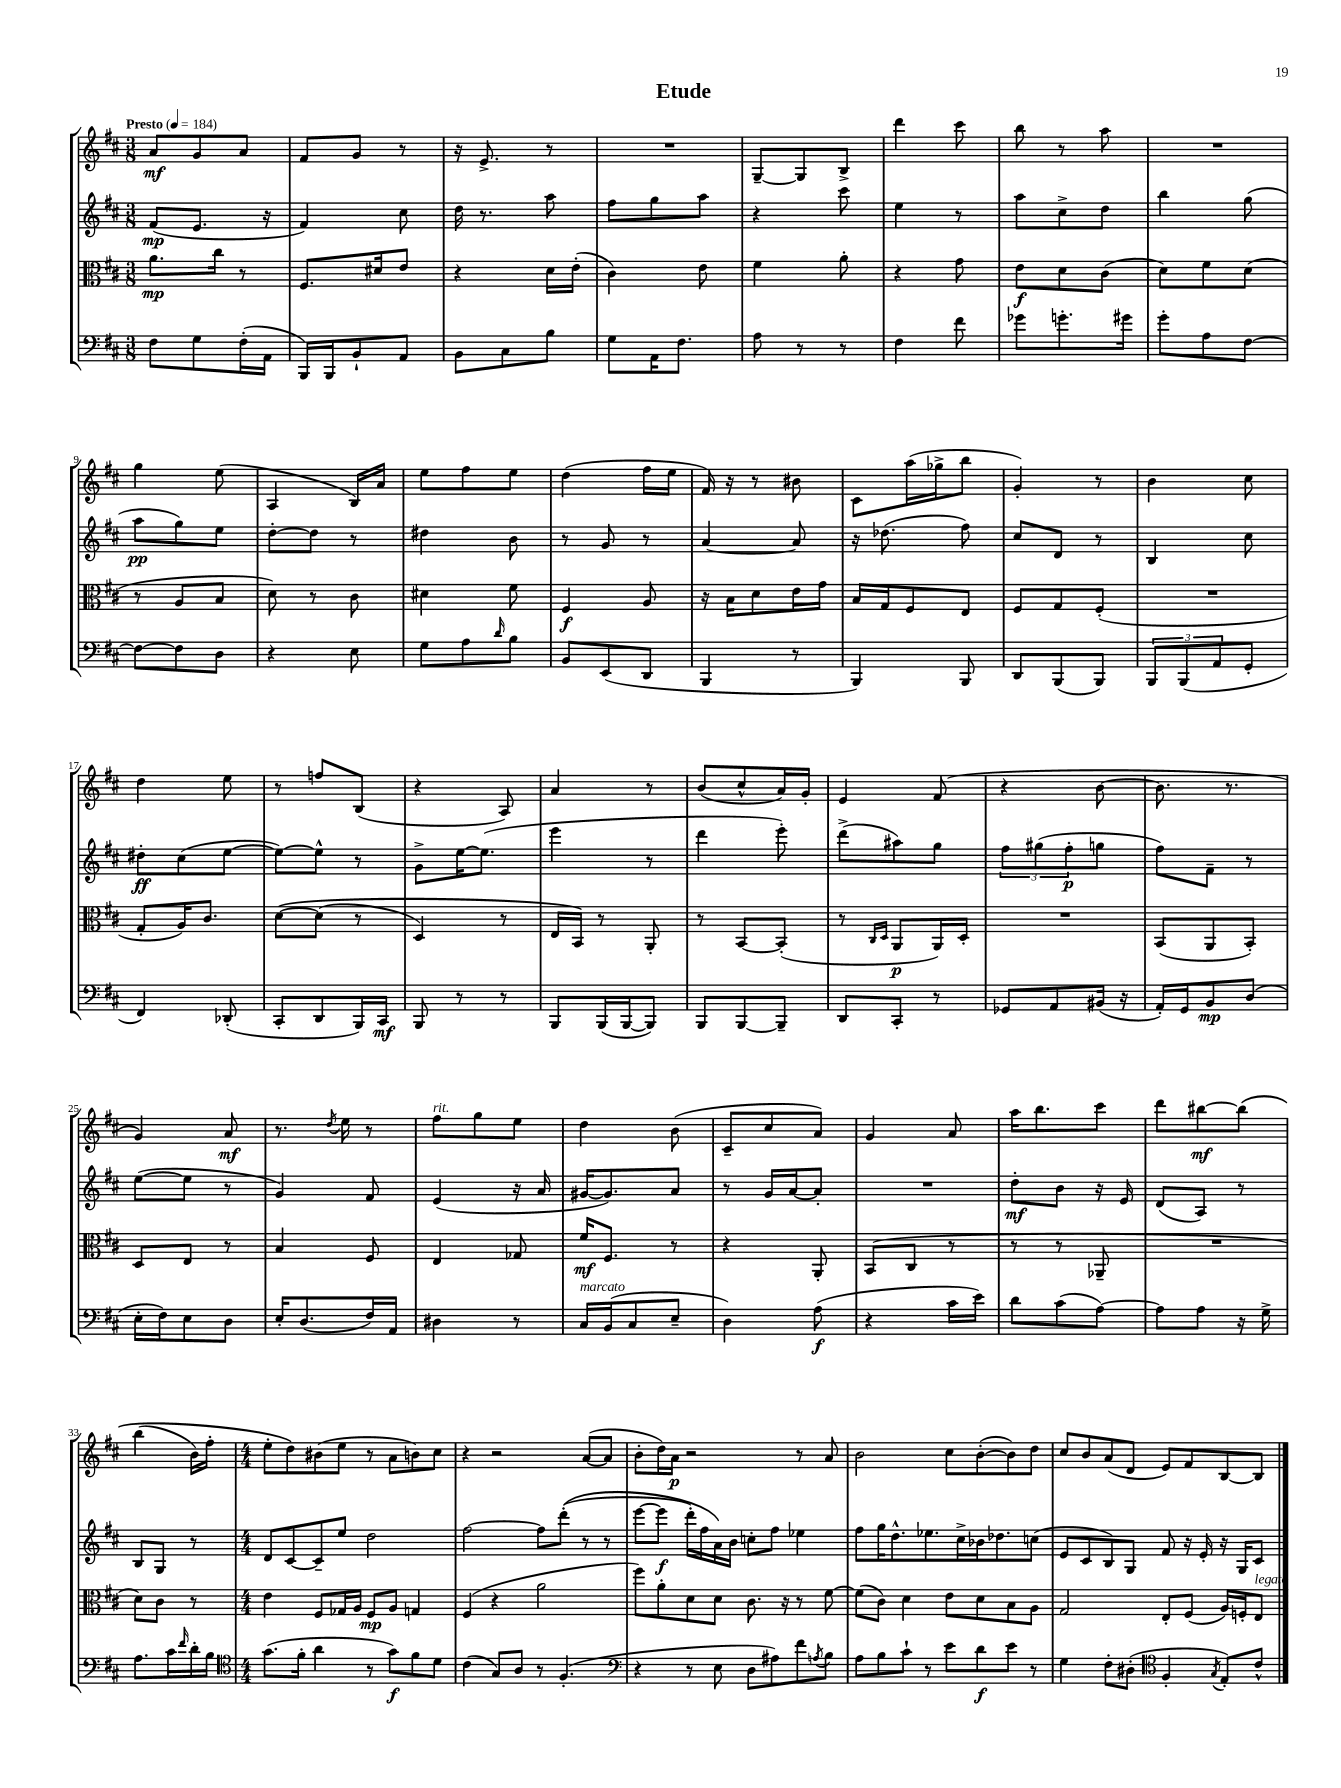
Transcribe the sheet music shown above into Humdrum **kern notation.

**kern	**kern	**kern	**kern
*staff4	*staff3	*staff2	*staff1
*clefF4	*clefC3	*clefG2	*clefG2
*k[f#c#]	*k[f#c#]	*k[f#c#]	*k[f#c#]
*M3/8	*M3/8	*M3/8	*M3/8
*MM184	*MM184	*MM184	*MM184
8F#	8.a	(8f#	8a
8G	.	8.e	8g
.	16cc#	.	.
(16F#'	8r	.	8a
16AA	.	16r	.
=	=	=	=
16BBB)	8.F#	4f#)	8f#
16BBB	.	.	.
8BB`	.	.	8g
.	16d#	.	.
8AA	8e	8cc#	8r
=	=	=	=
8BB	4r	16dd	16r
.	.	8.r	8.e^
8C#	.	.	.
8B	16d	8aa	8r
.	(16e'	.	.
=	=	=	=
8G	4c#)	8ff#	4.r
16AA	.	8gg	.
8.F#	.	.	.
.	8e	8aa	.
=	=	=	=
8A	4f#	4r	[8G~
8r	.	.	8G]
8r	8a'	8ccc#	8B^
=	=	=	=
4F#	4r	4ee	4ddd
8f#	8g	8r	8ccc#
=	=	=	=
8g-	8e	8aa	8bb
8.g'	8d	8cc#^	8r
.	(8c#	8dd	8aa
16g#	.	.	.
=	=	=	=
8g'	8d)	4bb	4.r
8A	8f#	.	.
[8F#	(8d	(8gg	.
=	=	=	=
8F#_	8r	8aa	4gg
8F#]	8A	8gg)	.
8D	8B	8ee	(8ee
=	=	=	=
4r	8d)	[8dd'	4A
.	8r	8dd]	.
8E	8c#	8r	16B)
.	.	.	16a
=	=	=	=
8G	4d#	4dd#	8ee
8A	.	.	8ff#
16qqd	.	.	.
8B	8f#	8b	8ee
=	=	=	=
8BB	4F#	8r	(4dd
(8EE	.	8g	.
8DD	8A	8r	16ff#
.	.	.	16ee
=	=	=	=
4BBB	16r	[4a	16f#)
.	16B	.	16r
.	8d	.	8r
8r	16e	8a]	8b#
.	16g	.	.
=	=	=	=
4BBB)	16B	16r	8c#
.	16G	(8.dd-	.
.	8F#	.	(16aa
.	.	.	16gg-^
8BBB	8E	8ff#)	8bb
=	=	=	=
8DD	8F#	8cc#	4g')
(8BBB	8G	8d	.
8BBB)	(8F#'	8r	8r
=	=	=	=
12BBB	4.r	4B	4b
(12BBB	.	.	.
12AA	.	.	.
8GG'	.	8cc#	8cc#
=	=	=	=
4FF#)	8G'	8dd#'	4dd
.	16A)	(8cc#	.
.	8.c#	.	.
(8DD-'	.	[8ee	8ee
=	=	=	=
8CC#'	&([8d	8ee_)	8r
8DD	(8d]	8ee^^]	8ff
16BBB)	8r	8r	(8B
16CC#	.	.	.
=	=	=	=
8BBB	4D)	8g^	4r
8r	.	[16ee	.
.	.	(8.ee]	.
8r	8r	.	8A)
=	=	=	=
8BBB	16E	4eee	4a
.	16BB&)	.	.
(16BBB	8r	.	.
[16BBB	.	.	.
8BBB])	8AA'	8r	8r
=	=	=	=
8BBB	8r	4ddd	(8b
[8BBB	[8BB	.	8cc#^^
8BBB~]	(8BB']	8eee')	16a)
.	.	.	16g'
=	=	=	=
8DD	8r	(8ddd^	4e
.	16qqC#	.	.
.	16qqD	.	.
8CC#'	8AA	8aa#)	.
8r	16AA)	8gg	(8f#
.	16D'	.	.
=	=	=	=
8GG-	4.r	12ff#	4r
.	.	(12gg#	.
8AA	.	.	.
.	.	12ff#'	.
(16BB#	.	8gg	[8b
16r	.	.	.
=	=	=	=
16AA')	(8BB	8ff#)	8.b]
16GG	.	.	.
8BB	8AA	8f#~	.
.	.	.	8.r
(8D	8BB')	8r	.
=	=	=	=
16E'	8D	([8ee	4g)
16F#)	.	.	.
8E	8E	8ee]	.
8D	8r	8r	8a
=	=	=	=
16E'	4B	4g)	8.r
(8.D	.	.	.
.	.	.	8qdd
.	.	.	16ee
16F#)	8F#	8f#	8r
16AA	.	.	.
=	=	=	=
4D#	4E	(4e	8ff#
.	.	.	8gg
8r	8G-	16r	8ee
.	.	16a	.
=	=	=	=
16C#	16f#	[16g#	4dd
(16BB	8.F#	8.g#])	.
8C#	.	.	.
8E~	8r	8a	(8b
=	=	=	=
4D)	4r	8r	8c#~
.	.	16g	8cc#
.	.	[16a	.
(8A	8AA'	8a']	8a)
=	=	=	=
4r	(8BB	4.r	4g
.	8C#	.	.
16c#	8r	.	8a
16e)	.	.	.
=	=	=	=
8d	8r	8dd'	16aa
.	.	.	8.bb
(8c#	8r	8b	.
[8A)	8AA-~	16r	8ccc#
.	.	16e	.
=	=	=	=
8A]	4.r	(8d	8ddd
8A	.	8A)	[8bb#
16r	.	8r	&(8bb#]
16G^	.	.	.
=	=	=	=
8.A	8d)	8B	(4bb
.	8c#	8G	.
16c#	.	.	.
16qqf#	.	.	.
16d'	8r	8r	16b)
16B	.	.	16ff#'
=	=	=	=
*clefC4	*	*	*
*M4/4	*M4/4	*M4/4	*M4/4
(8.g	4e	8d	8ee'
.	.	[8c#	8dd&)
16f#'	.	.	.
4a	8F#	8c#~]	(8b#
.	16G-	8ee	8ee
.	16A	.	.
8r	8F#	2dd	8r
8g)	8A	.	8a
8f#	4G	.	8b)
8d	.	.	8cc#
=	=	=	=
(4c#	(4F#	[2ff#	4r
8G)	4r	.	2r
8A	.	.	.
8r	2a	8ff#]	.
(4.F#'	.	&((8ddd'	.
.	.	8r	([8a
.	.	8r	8a]
=	=	=	=
*clefF4	*	*	*
4r	8ff#)	[8eee	8b'
.	8a'	8eee]	16dd)
.	.	.	16a
8r	8d	16ddd')	2r
.	.	16ff#	.
8E	8d	16a&)	.
.	.	16b	.
8D	8.c#	8cc'	.
8A#)	.	8ff#	.
.	16r	.	.
8f#	8r	4ee-	8r
8qA	.	.	.
8B	[8f#	.	8a
=	=	=	=
8A	(8f#]	8ff#	2b
8B	8c#)	16gg	.
.	.	8.dd^^	.
8c#`	4d	.	.
8r	.	8.ee-	.
8e	8e	.	8cc#
.	.	16cc#^	.
8d	8d	16b-	([8b'
.	.	8.dd-	.
8e	8B	.	8b])
8r	8A	(8cc	8dd
=	=	=	=
4G	2G	8e	8cc#
.	.	8c#	8b
8F#'	.	8B)	(8a
(8D#'	.	8G	8d
*clefC4	*	*	*
4F#'	8E'	8f#	8e)
.	(8F#	16r	8f#
.	.	16e'	.
8qG	.	.	.
8E')	16A)	16r	[8B
.	16F'	16G	.
8c#^^	8E	8c#	8B]
==	==	==	==
*-	*-	*-	*-
